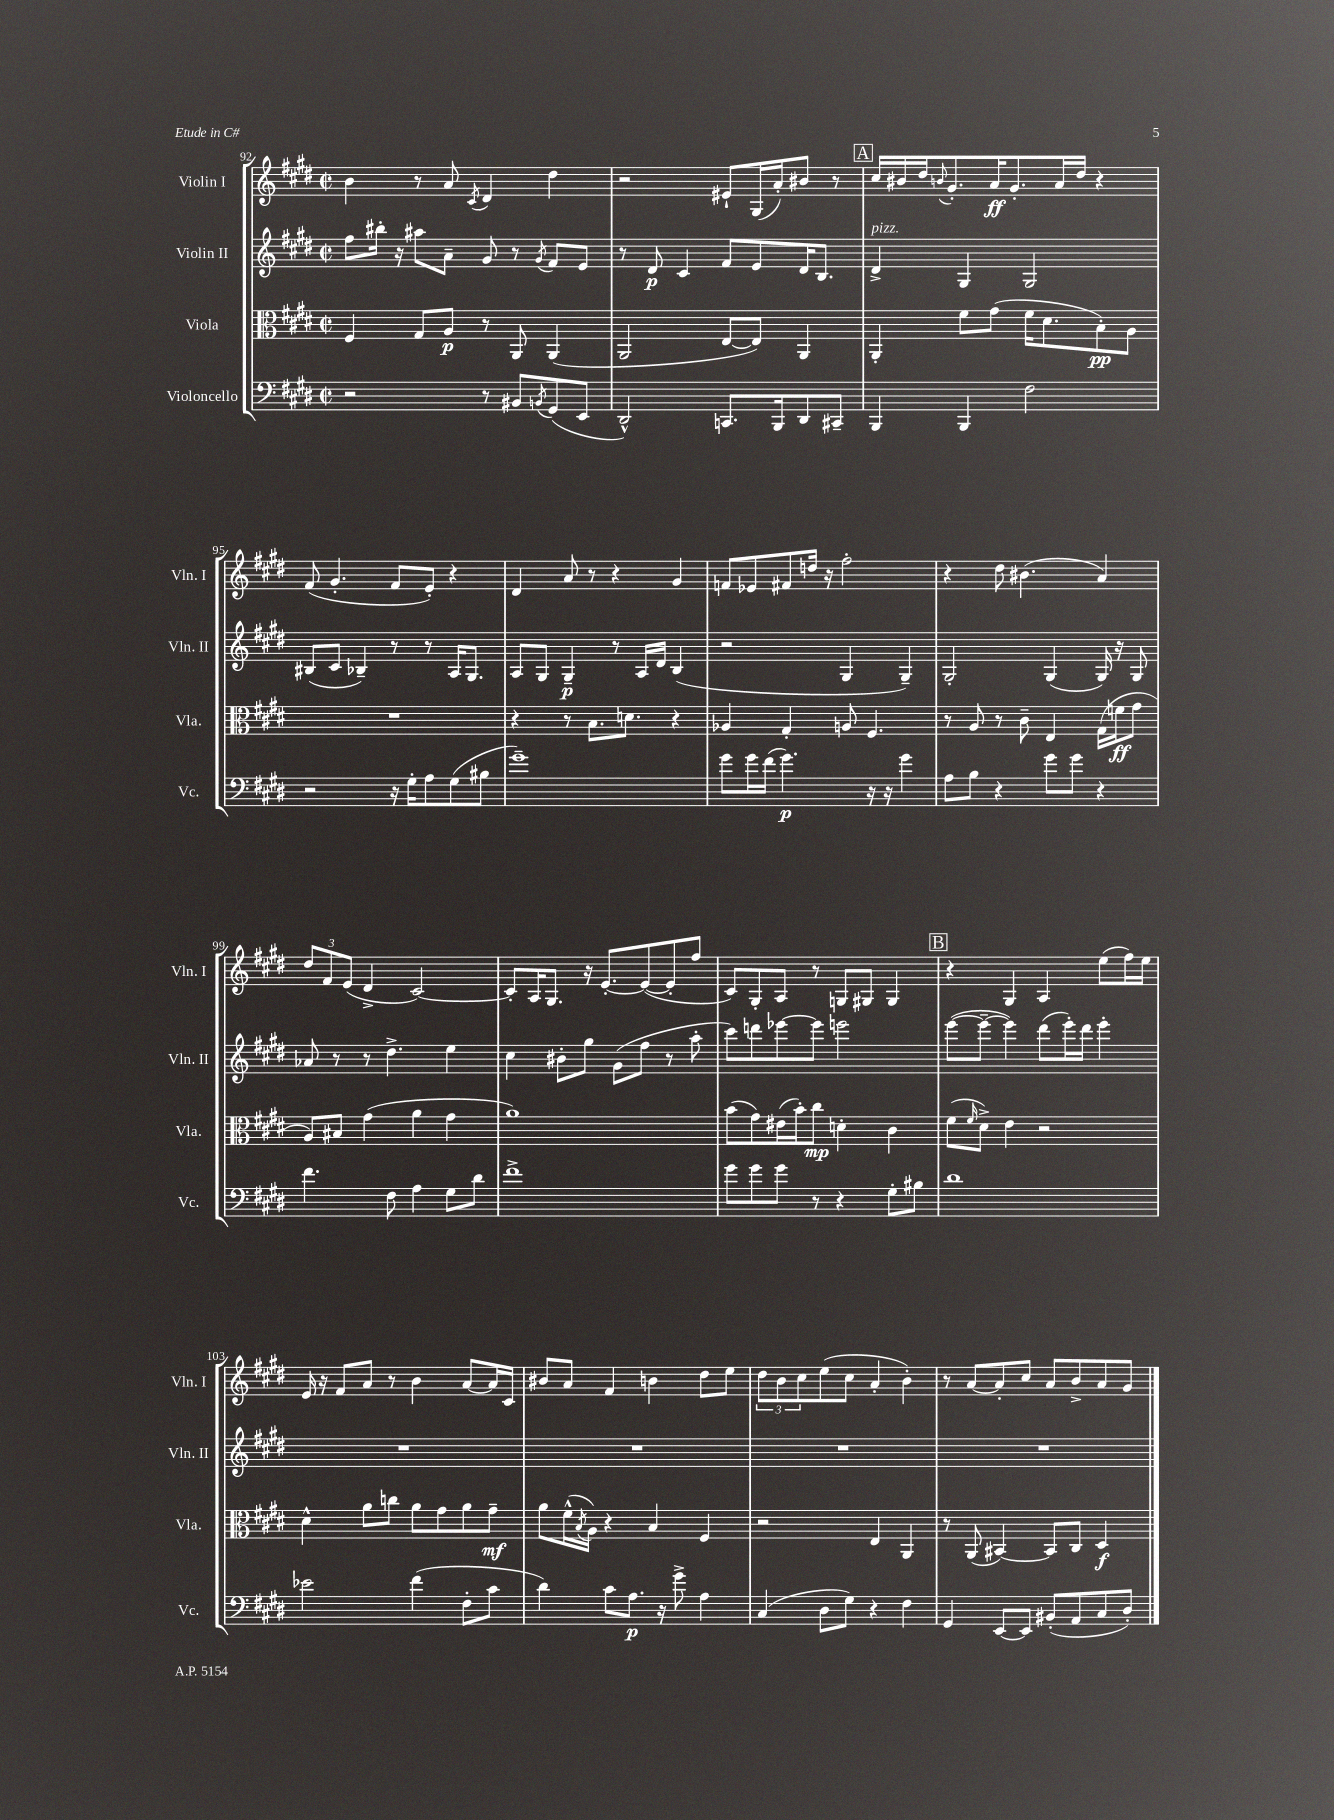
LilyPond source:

<<
\new StaffGroup <<
\new Staff = "s0" \with { instrumentName = "Violin I" shortInstrumentName = "Vln. I" } {
    \clef treble \key e \major \defaultTimeSignature \time 2/2
    b'4 r8 a'8 \acciaccatura { cis'8 } dis'4 dis''4 |
    r2 eis'8-! gis16( a'16-.) bis'8 r8 |
    \mark \markup { \box "A" } cis''16 bis'16 dis''16 \appoggiatura { b'8 } gis'8.-. a'16\ff gis'8.-. a'16 dis''16 r4 |
    fis'8( gis'4.-. fis'8 e'8-.) r4 |
    dis'4 a'8 r8 r4 gis'4 |
    f'8 ees'8 fis'8 d''16 r16 fis''2-. |
    r4 dis''8 bis'4.( a'4) |
    \tuplet 3/2 { dis''8 fis'8 e'8( } dis'4-> cis'2~) |
    cis'8-. a16 gis8. r16 e'8.~-. e'8~( e'8-. fis''8 |
    cis'8) gis8-. a8 r8 g8 gis8 gis4 |
    \mark \markup { \box "B" } r4 gis4 a4 e''8( fis''16) e''16 |
    e'16 r16 fis'8 a'8 r8 b'4 a'8~ a'16 cis'16 |
    bis'8 a'8 fis'4 b'4 dis''8 e''8 |
    \tuplet 3/2 { dis''8 b'8 cis''8 } e''8( cis''8 a'4-. b'4-.) |
    r8 a'8~ a'8-. cis''8 a'8 b'8-> a'8 gis'8 \bar "|." |
}
\new Staff = "s1" \with { instrumentName = "Violin II" shortInstrumentName = "Vln. II" } {
    \clef treble \key e \major \defaultTimeSignature \time 2/2
    fis''8 bis''16-. r16 ais''8 a'8-- gis'8 r8 \acciaccatura { gis'8 } fis'8 e'8 |
    r8 dis'8\p cis'4 fis'8 e'8 dis'16 b8. |
    \mark \markup { \box "A" } dis'4->^\markup { \italic "pizz." } gis4 gis2 |
    bis8( cis'8 bes4--) r8 r8 a16 gis8. |
    a8 gis8 gis4--\p r8 a16 dis'16 b4( |
    r2 gis4 gis4--) |
    gis2-. gis4( gis16) r16 gis8 |
    aes'8 r8 r8 dis''4.-> e''4 |
    cis''4 bis'8-. gis''8 gis'8( fis''8 r8 a''8-. |
    cis'''8) d'''8 ees'''8~ ees'''8 e'''2 |
    \mark \markup { \box "B" } e'''8~( e'''8~-- e'''4) dis'''8( e'''16-.) dis'''16 e'''4-. |
    R1 |
    R1 |
    R1 |
    R1 \bar "|." |
}
\new Staff = "s2" \with { instrumentName = "Viola" shortInstrumentName = "Vla." } {
    \clef alto \key e \major \defaultTimeSignature \time 2/2
    fis4 gis8 a8\p r8 a,8 a,4( |
    a,2 e8~ e8) a,4 |
    \mark \markup { \box "A" } a,4-. fis'8 gis'8( fis'16 dis'8. b8-.\pp) a8 |
    R1 |
    r4 r8 b8. d'8. r4 |
    aes4 gis4-. a8 fis4. |
    r8 a8 r8 cis'8-- e4 gis16( f'16\ff gis'8 |
    a8) bis8 gis'4( a'4 gis'4 |
    a'1) |
    b'8( gis'8) eis'16( b'16-.) cis''8\mp d'4-. cis'4 |
    \mark \markup { \box "B" } fis'8( \grace { fis'16 } dis'8->) e'4 r2 |
    dis'4-^ a'8 c''8 a'8 gis'8 a'8 gis'8--\mf |
    a'8 fis'16-^( \acciaccatura { b8 } a16) r4 b4 fis4 |
    r2 e4 a,4 |
    r8 a,8( bis,4~) bis,8 cis8 dis4\f \bar "|." |
}
\new Staff = "s3" \with { instrumentName = "Violoncello" shortInstrumentName = "Vc." } {
    \clef bass \key e \major \defaultTimeSignature \time 2/2
    r2 r8 bis,8 \acciaccatura { b,8 } gis,8( e,8 |
    dis,2-^) c,8. b,,16 dis,8 cis,8-- |
    \mark \markup { \box "A" } b,,4 b,,4 fis2 |
    r2 r16 gis16-. a8 gis8( bis8 |
    gis'1--) |
    gis'8 gis'16 fis'16( gis'4.\p) r16 r16 gis'4 |
    a8 b8 r4 gis'8 gis'8 r4 |
    fis'4. fis8 a4 gis8 dis'8 |
    fis'1-> |
    gis'8 gis'8 gis'8 r8 r4 gis8-. bis8 |
    \mark \markup { \box "B" } dis'1 |
    ees'2 fis'4( fis8-. cis'8 |
    dis'4) cis'8 a8.\p r16 gis'8-> a4 |
    cis4( dis8 gis8) r4 fis4 |
    gis,4 e,8~ e,8 bis,8-.( a,8 cis8 dis8-.) \bar "|." |
}
>>
>>
\layout { \context { \Score currentBarNumber = #92 } }
